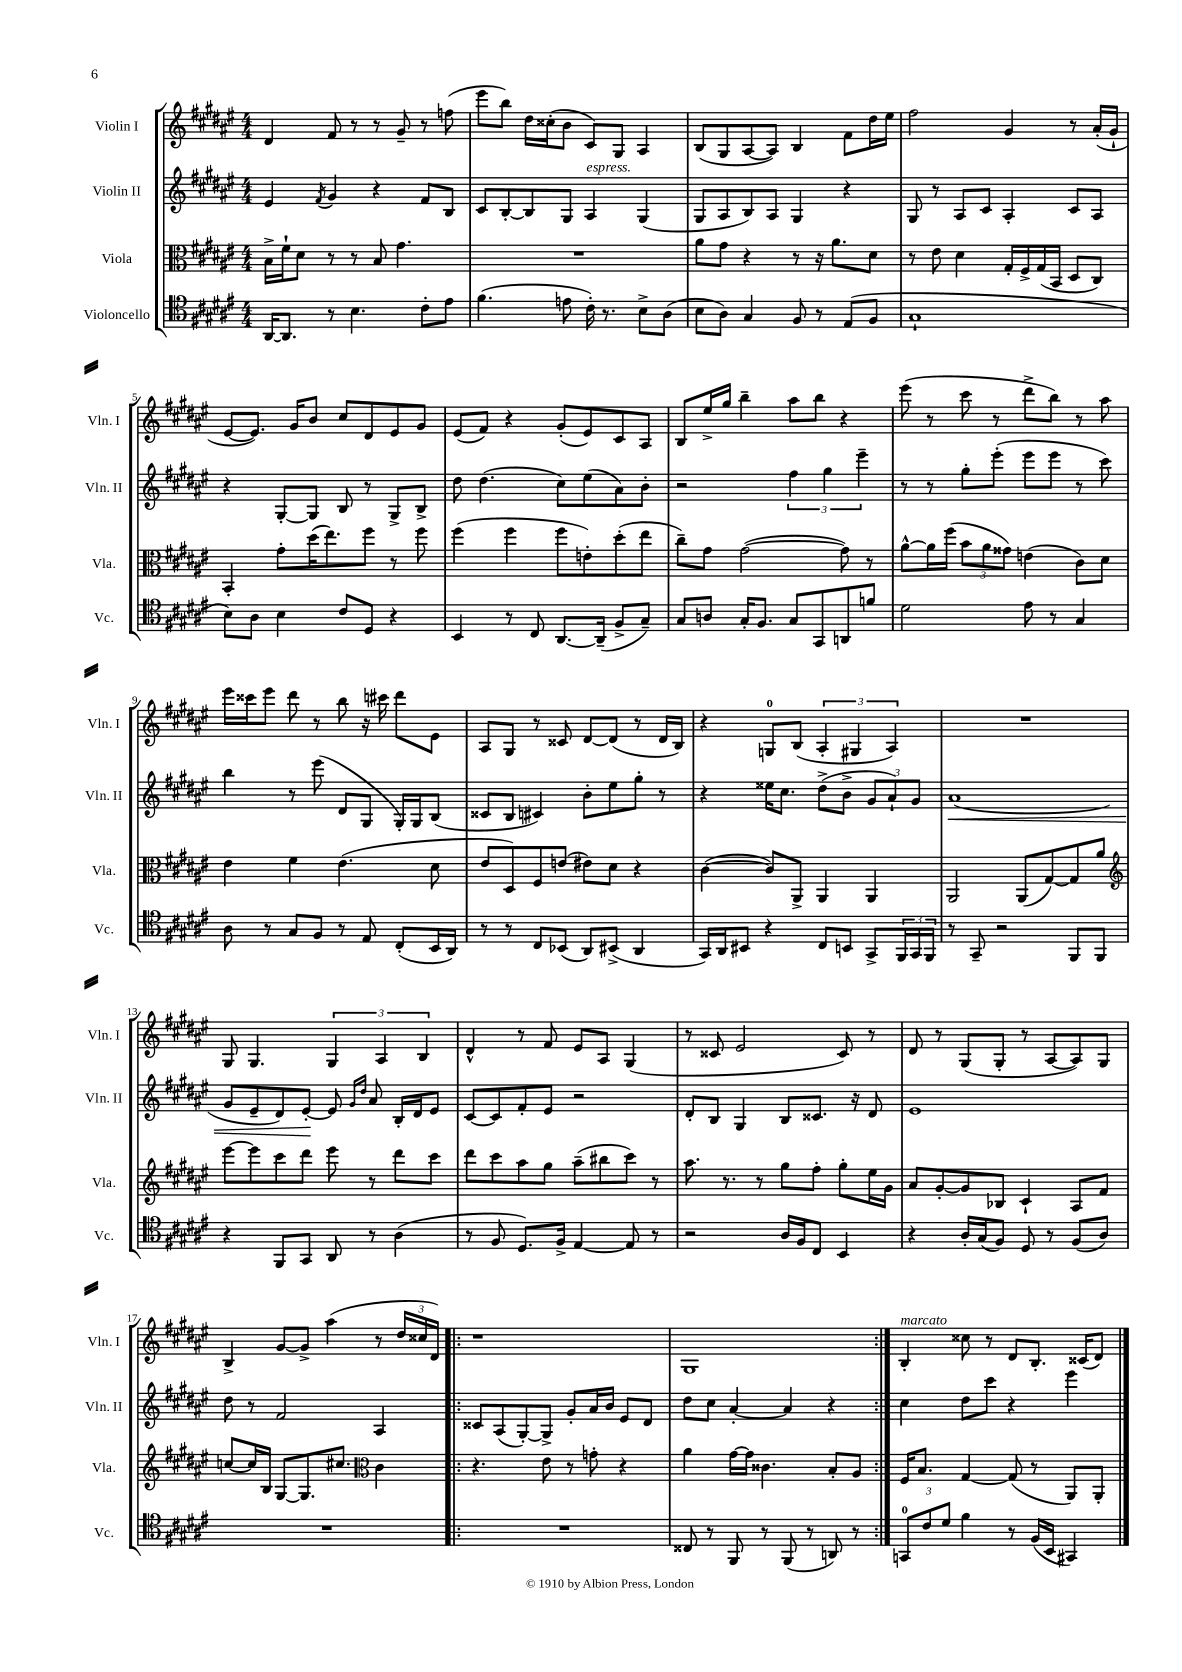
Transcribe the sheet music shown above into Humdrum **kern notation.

**kern	**kern	**kern	**kern
*staff4	*staff3	*staff2	*staff1
*clefC4	*clefC3	*clefG2	*clefG2
*k[f#c#g#d#a#e#]	*k[f#c#g#d#a#e#]	*k[f#c#g#d#a#e#]	*k[f#c#g#d#a#e#]
*M4/4	*M4/4	*M4/4	*M4/4
[16AA#/LK	16B^\LL	4e#/	4d#/
8.AA#/]J	16f#`\J	.	.
.	8d#\J	.	.
.	.	8qf#/	.
8r	8r	4g#/	8f#/
4.B\	8r	.	8r
.	8B/	4r	8r
.	4.g#\	.	8g#~/
8c#'\L	.	8f#/L	8r
8e#\J	.	8B/J	(8ff\
=	=	=	=
(4.f#\	1r	8c#/L	8eee#\L
.	.	[8B'/	8bb\J)
.	.	8B/]	16dd#\LL
.	.	.	(16cc##'\J
8e\	.	8G#/J	8b\J
16c#'\)	.	4A#/	8c#/L)
8.r	.	.	.
.	.	.	8G#/J
8B^\L	.	(4G#/	4A#/
(8A#\J	.	.	.
=	=	=	=
8B\L	8a#\L	8G#/L	(8B/L
8A#\J)	8g#\J	8A#/	8G#/
4G#/	4r	8B/)	[8A#/
.	.	8A#/J	8A#/]J)
8F#/	8r	4G#/	4B/
8r	16r	.	.
.	8.a#\L	.	.
(8E#/L	.	4r	8f#\L
8F#/J	8d#\J	.	16dd#\L
.	.	.	16ee#\JJ
=	=	=	=
1G#`	8r	8G#/	2ff#\
.	8e#\	8r	.
.	4d#\	8A#/L	.
.	.	8c#/J	.
.	16G#'/LL	4A#'/	4g#/
.	16F#^/	.	.
.	(16G#/	.	.
.	16BB/JJ	.	.
.	8D#/L	8c#/L	8r
.	8C#/J)	8A#/J	(16a#'/LL
.	.	.	16g#`/JJ
=	=	=	=
8B\L)	4BB'/	4r	[8e#/L
8A#\J	.	.	8.e#/]J)
4B\	8g#'\L	[8G#'/L	.
.	.	.	16g#/LK
.	(16dd#\K	8G#/]J	8b/J
.	8.ee#\)	.	.
8c#/L	.	8B/	8cc#/L
8D#/J	8ff#\J	8r	8d#/
4r	8r	8G#^/L	8e#/
.	8ff#\	8B^/J	8g#/J
=	=	=	=
4BB/	(4ff#\	8dd#\	(8e#/L
.	.	(4.dd#\	8f#/J)
8r	4ff#\	.	4r
8C#/	.	.	.
[8.AA#/L	8ff#\L	8cc#\L)	(8g#'/L
.	8e'\)	(8ee#\	8e#/)
(16AA#~/]Jk	.	.	.
8F#^/L	(8dd#'\	8a#\)	8c#/
8G#~/J)	8ee#\J	8b'\J	8A#/J
=	=	=	=
8G#/L	8cc#~\L)	2r	8B/L
8A/J	8g#\J	.	16ee#^/L
.	.	.	16gg#/JJ
16G#'/LK	([2g#\	.	4bb~\
8.F#/J	.	.	.
8G#/L	.	6ff#\	8aa#\L
8GG#/	.	.	8bb\J
.	.	6gg#\	.
8AA/	8g#\])	.	4r
.	.	6eee#~\	.
8f/J	8r	.	.
=	=	=	=
2d#\	[8a#^^\L	8r	(8eee#\
.	16a#\]L	8r	8r
.	(16ff#\JJ	.	.
.	12b\L	8gg#'\L	8ccc#\
.	12a#\	.	.
.	.	(8eee#'\J	8r
.	12g##\J)	.	.
8e#\	(4e\	8eee#\L	8ddd#^\L
8r	.	8eee#\J	8bb\J)
4G#/	8c#\L)	8r	8r
.	8d#\J	8ccc#\)	8aa#\
=	=	=	=
8A#\	4e#\	4bb\	16eee#\LL
.	.	.	16ccc##\J
8r	.	.	8eee#\J
8G#/L	4f#\	8r	8ddd#\
8F#/J	.	(8eee#\	8r
8r	(4.e#\	8d#/L	8bb\
8E#/	.	8G#/J	16r
.	.	.	16ccc#\
(8C#'/L	.	16G#'/LL)	8ddd#\L
.	.	16G#/J	.
16BB/L	8d#\	(8B/J	8e#\J
16AA#/JJ)	.	.	.
=	=	=	=
8r	8e#/L	8c##/L	8A#/L
8r	8D#/)	8B/J	8G#/J
8C#/L	8F#/	4c#/)	8r
(8BB-/J	(8e/J	.	8c##/
8AA#/L)	8e#\L)	8b'\L	[8d#/L
(8BB#^/J	8d#\J	8ee#\	(8d#/]J
4AA#/	4r	8gg#'\J	8r
.	.	8r	16d#/LL
.	.	.	16B/JJ)
=	=	=	=
16GG#/LL)	([4c#\	4r	4r
16AA#/J	.	.	.
8BB#/J	.	.	.
4r	8c#/]L)	16ee##\LK	8G/L
.	.	8.cc#\J	.
.	8AA#^/J	.	(8B/J
8C#/L	4AA#/	(8dd#^\L	6A#'/
8BB/J	.	8b^\J	.
.	.	.	6G#/
8GG#^/L	4AA#/	12g#/L	.
.	.	12a#`/)	6A#/)
24FF#/L	.	.	.
24GG#/	.	12g#/J	.
24FF#/JJ	.	.	.
=	=	=	=
8r	2AA#/	(1a#	1r
8GG#~/	.	.	.
2r	.	.	.
.	(8AA#/L	.	.
.	[8G#/)	.	.
8FF#/L	8G#/]	.	.
8FF#/J	8a#/J	.	.
=	=	=	=
*	*clefG2	*	*
4r	[8eee#\L	8g#/L	8G#/
.	8eee#\]	8e#~/	4.G#/
8FF#/L	8ccc#\	8d#/)	.
8GG#/J	8ddd#\J	[8e#'/J	.
8AA#/	8eee#\	8e#/]	6G#/
.	.	16qqg#/LL	.
.	.	16qqdd#/JJ	.
8r	8r	8a#/	.
.	.	.	6A#/
(4A#\	8ddd#\L	16B'/LL	.
.	.	16d#/J	.
.	.	.	6B/
.	8ccc#\J	8e#/J	.
=	=	=	=
8r	8ddd#\L	[8c#/L	4d#^^/
8F#/	8ccc#\	8c#/]	.
8.D#/L)	8aa#\	8f#'/	8r
.	8gg#\J	8e#/J	8f#/
16F#^/Jk	.	.	.
[4E#/	(8aa#~\L	2r	8e#/L
.	8bb#\	.	8A#/J
8E#/]	8ccc#\J)	.	(4G#/
8r	8r	.	.
=	=	=	=
2r	8.aa#\	8d#'/L	8r
.	.	8B/J	8c##/
.	8.r	.	.
.	.	4G#/	2e#/
.	8r	.	.
16A#/LL	8gg#\L	8B/L	.
16F#/J	.	.	.
8C#/J	8ff#'\J	8.c##/J	.
4BB/	8gg#'\L	.	8c##/)
.	.	16r	.
.	16ee#\L	8d#/	8r
.	16g#\JJ	.	.
=	=	=	=
4r	8a#/L	1e#	8d#/
.	[8g#'/	.	8r
16A#'/LL	8g#/]	.	(8G#/L
(16G#/J	.	.	.
8F#/J)	8B-/J	.	8G#'/J
8D#/	4c#`/	.	8r
8r	.	.	[8A#/L
(8F#/L	8A#/L	.	8A#/])
8A#/J)	8f#/J	.	8G#/J
=	=	=	=
1r	[8cc/L	8dd#\	4B^/
.	16cc/]L	8r	.
.	16B/JJ	.	.
.	[8G#/L	2f#/	[8g#/L
.	8.G#/]	.	8g#^/]J
.	.	.	(4aa#\
.	8.cc#/J	.	.
*	*clefC3	*	*
.	4c#\	4A#/	8r
.	.	.	24dd#/LL
.	.	.	24cc##/
.	.	.	24d#/JJ)
=!|:	=!|:	=!|:	=!|:
1r	4.r	8c##/L	1r
.	.	(8A#/	.
.	.	[8G#'/)	.
.	8e#\	8G#^/]J	.
.	8r	8g#'/L	.
.	8g'\	16a#/L	.
.	.	16b/JJ	.
.	4r	8e#/L	.
.	.	8d#/J	.
=	=	=	=
8C##/	4a#\	8dd#\L	1G#
8r	.	8cc#\J	.
8FF#/	[16g#\LL	[4a#'/	.
.	16g#\]JJ	.	.
8r	4.c##\	.	.
(8FF#/	.	4a#/]	.
8r	.	.	.
8AA/)	8B'/L	4r	.
8r	8A#/J	.	.
=:|!	=:|!	=:|!	=:|!
12GG/L	16F#/LK	4cc#\	4B'/
.	8.B/J	.	.
12c#/	.	.	.
12d#/J	.	.	.
4f#\	[4G#/	8dd#\L	8cc##\
.	.	8ccc#\J	8r
8r	(8G#/]	4r	8d#/L
(16F#/LL	8r	.	8.B'/J
16BB/JJ	.	.	.
4GG#/)	8AA#/L)	4eee#\	.
.	.	.	(16c##/LK
.	8AA#'/J	.	8d#/J)
==	==	==	==
*-	*-	*-	*-
